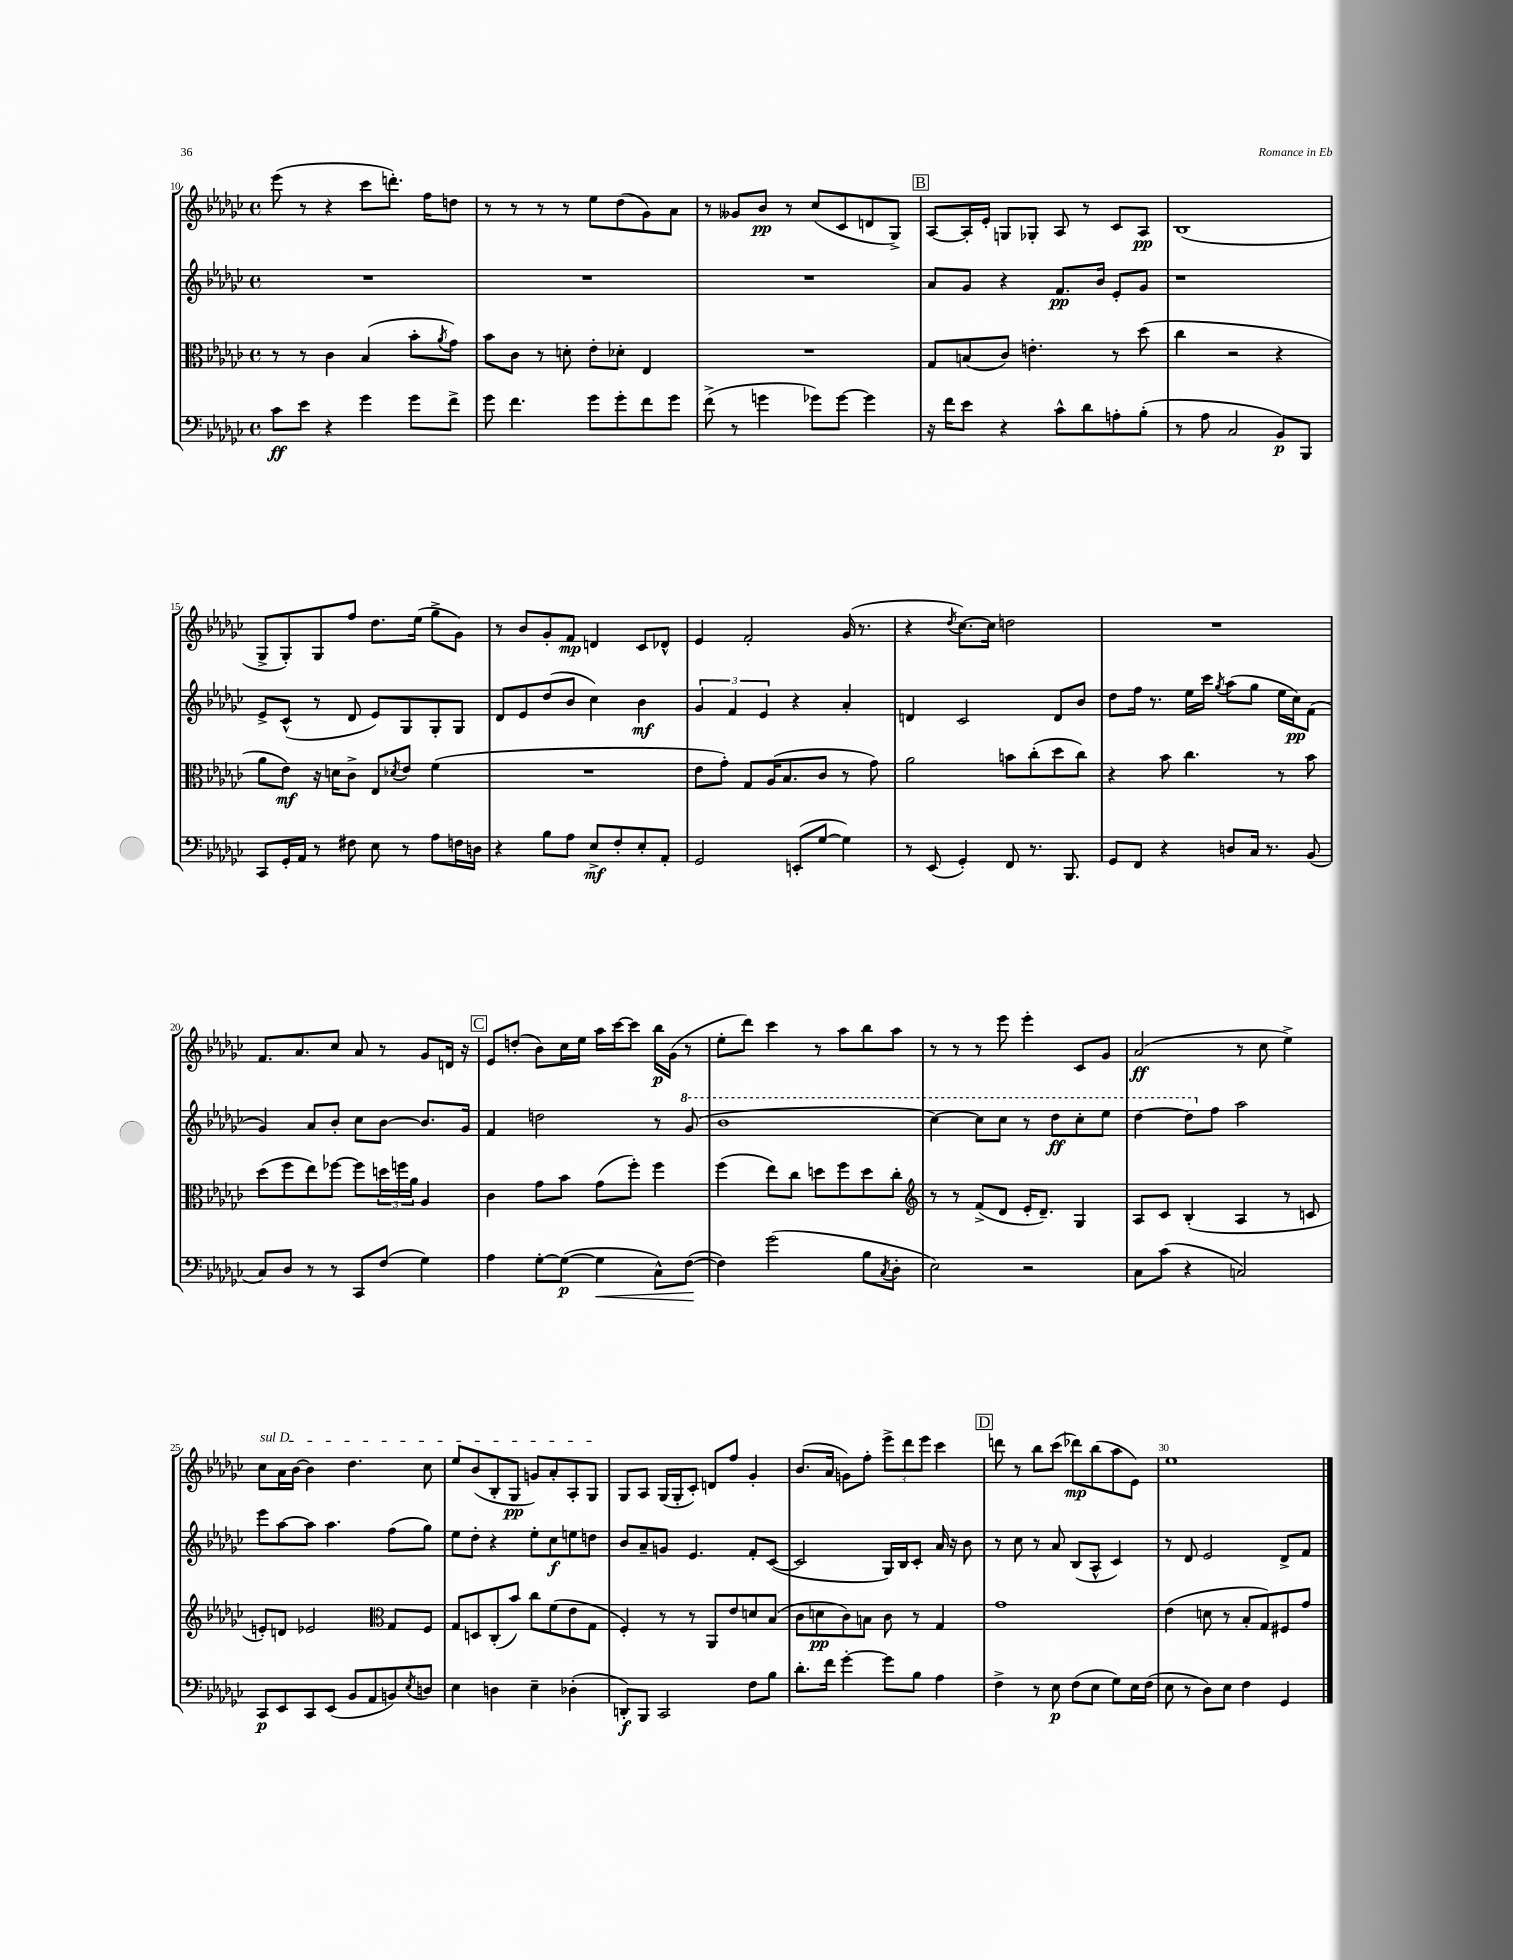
<<
\new StaffGroup <<
\new Staff = "s0" {
    \clef treble \key ges \major \defaultTimeSignature \time 4/4
    ees'''8( r8 r4 ces'''8 d'''8.-.) f''16 d''8 |
    r8 r8 r8 r8 ees''8 des''8( ges'8) aes'8 |
    r8 geses'8 bes'8\pp r8 ces''8( ces'8 d'8 ges8->) |
    \mark \markup { \box "B" } aes8~ aes16-. ees'16-. g8 ges8-. aes8 r8 ces'8 aes8\pp |
    bes1( |
    ges8-> ges8-.) ges8 f''8 des''8. ees''16( ges''8-> ges'8) |
    r8 bes'8 ges'8-. f'8\mp d'4 ces'8 des'8-^ |
    ees'4 f'2-. ges'16( r8. |
    r4 \acciaccatura { des''8 } ces''8.~) ces''16 d''2 |
    R1 |
    f'8. aes'8. ces''8 aes'8 r8 ges'8 d'16 r16 |
    \mark \markup { \box "C" } ees'8 d''8-.( bes'8) ces''16 ees''16 aes''16 ces'''16~ ces'''8 bes''16\p ges'16( r8 |
    ees''8-. des'''8) ces'''4 r8 aes''8 bes''8 aes''8 |
    r8 r8 r8 ees'''8 ees'''4-. ces'8 ges'8 |
    aes'2\ff( r8 ces''8 ees''4->) |
    \once \override TextSpanner.bound-details.left.text = \markup { \italic "sul D" } ces''8\startTextSpan aes'16 bes'16~ bes'4 des''4. ces''8 |
    ees''8 bes'8( bes8-. ges8\pp g'8) aes'8-. aes8-. ges8\stopTextSpan |
    ges8 aes8 ges16( ges16-. ces'8-.) d'8 f''8 ges'4-. |
    bes'8.( aes'16 g'8) f''8-. \tuplet 3/2 { ees'''8-> des'''8 ees'''8 } ces'''4 |
    \mark \markup { \box "D" } d'''8 r8 bes''8 ces'''8( des'''8\mp) bes''8( aes''8 ees'8) |
    ees''1 \bar "|." |
}
\new Staff = "s1" {
    \clef treble \key ges \major \defaultTimeSignature \time 4/4
    R1 |
    R1 |
    R1 |
    \mark \markup { \box "B" } aes'8 ges'8 r4 f'8.\pp bes'16 ees'8-. ges'8 |
    r1 |
    ees'8-> ces'8-^( r8 des'8 ees'8) ges8 ges8-. ges8 |
    des'8 ees'8 des''8( bes'8 ces''4) bes'4\mf |
    \tuplet 3/2 { ges'4 f'4 ees'4 } r4 aes'4-. |
    d'4 ces'2 d'8 bes'8 |
    des''8 f''16 r8. ees''16 ces'''16 \acciaccatura { ges''8 } aes''8( ges''8 ees''16 ces''16\pp) f'8( |
    ges'4) aes'8 bes'8-. ces''8 bes'8~ bes'8. ges'16 |
    \mark \markup { \box "C" } f'4 d''2 r8 \ottava #1 ges''8( |
    bes''1 |
    ces'''4~) ces'''8 ces'''8 r8 des'''8\ff ces'''8-. ees'''8 |
    des'''4~ des'''8 \ottava #0 f''8 aes''2 |
    ees'''8 aes''8~ aes''8 aes''4. f''8( ges''8) |
    ees''8 des''8-. r4 ees''8-. ces''8\f e''8 d''8 |
    bes'8 aes'8-- g'8 ees'4. f'8-. ces'8~( |
    ces'2 ges16) bes16 ces'8-. aes'16 r16 bes'8 |
    \mark \markup { \box "D" } r8 ces''8 r8 aes'8 bes8( aes8-^ ces'4) |
    r8 des'8 ees'2 des'8-> f'8 \bar "|." |
}
\new Staff = "s2" {
    \clef alto \key ges \major \defaultTimeSignature \time 4/4
    r8 r8 ces'4 bes4( bes'8-. \acciaccatura { aes'8 } ges'8) |
    bes'8 ces'8 r8 d'8-. ees'8-. des'8-. ees4 |
    R1 |
    \mark \markup { \box "B" } ges8 b8( ces'8) e'4.-. r8 des''8( |
    ces''4 r2 r4 |
    aes'8 ees'8\mf) r16 d'16 ces'8-> ees8 \acciaccatura { des'8 } ees'8 f'4( |
    R1 |
    ees'8 ges'8-.) ges8 aes16( bes8. ces'8 r8 ges'8) |
    aes'2 b'8 ces''8-.( des''8 ces''8) |
    r4 bes'8 ces''4. r8 bes'8 |
    des''8( f''8 ees''8) fes''8~ fes''8 \tuplet 3/2 { d''16 f''16 aes'16 } aes4 |
    \mark \markup { \box "C" } ces'4 ges'8 bes'8 ges'8( f''8-.) f''4 |
    f''4( ees''8) ces''8 d''8 f''8 d''8 ces''8-. |
    \clef treble r8 r8 f'8->( des'8 ees'16-. des'8.--) ges4 |
    aes8 ces'8 bes4-.( aes4 r8 c'8 |
    e'8-.) d'8 ees'2 \clef alto ges8 f8 |
    ges8 d8 ces8-.( bes'8) ces''8 f'8( ees'8 ges8 |
    f4-.) r8 r8 aes,8 ees'8 d'8 bes8( |
    ces'8 d'8\pp ces'8) b8 ces'8 r8 ges4 |
    \mark \markup { \box "D" } ges'1 |
    ees'4( d'8 r8 bes8-. ges8) fis8 ges'8 \bar "|." |
}
\new Staff = "s3" {
    \clef bass \key ges \major \defaultTimeSignature \time 4/4
    ces'8\ff ees'8 r4 ges'4 ges'8 f'8-> |
    ges'8 f'4. ges'8 ges'8-. f'8 ges'8 |
    f'8->( r8 g'4 ges'8) ges'8~ ges'4 |
    \mark \markup { \box "B" } r16 f'16 ees'8 r4 ces'8-^ des'8 a8-. bes8-.( |
    r8 aes8 ces2 bes,8\p) bes,,8 |
    ces,8 ges,16-. aes,16 r8 fis8 ees8 r8 aes8 f16 d16 |
    r4 bes8 aes8 ees8->\mf f8-. ees8-. aes,8-. |
    ges,2 e,8-.( ges8~ ges4) |
    r8 ees,8( ges,4-.) f,8 r8. bes,,8. |
    ges,8 f,8 r4 d8 ces16 r8. bes,8( |
    ces8) des8 r8 r8 ces,8 f8( ges4) |
    \mark \markup { \box "C" } aes4 ges8~-. ges8~\p( ges4\< ces8-^) f8~\!( |
    f4) ges'2( bes8 \acciaccatura { ces8 } des8-. |
    ees2) r2 |
    ces8 ces'8( r4 c2) |
    ces,8\p ees,8 ces,8 ees,8( bes,8 aes,8 b,8) \acciaccatura { ees8 } d8 |
    ees4 d4 ees4-- des4-.( |
    d,8-.\f) bes,,8 ces,2 f8 bes8 |
    des'8.-. f'16 ges'4~-. ges'8 bes8 aes4 |
    \mark \markup { \box "D" } f4-> r8 ees8\p f8( ees8 ges8) ees16 f16( |
    ees8 r8 des8) ees8 f4 ges,4 \bar "|." |
}
>>
>>
\layout { \context { \Score currentBarNumber = #10 \override BarNumber.break-visibility = ##(#f #t #t) barNumberVisibility = #(every-nth-bar-number-visible 5) } }
